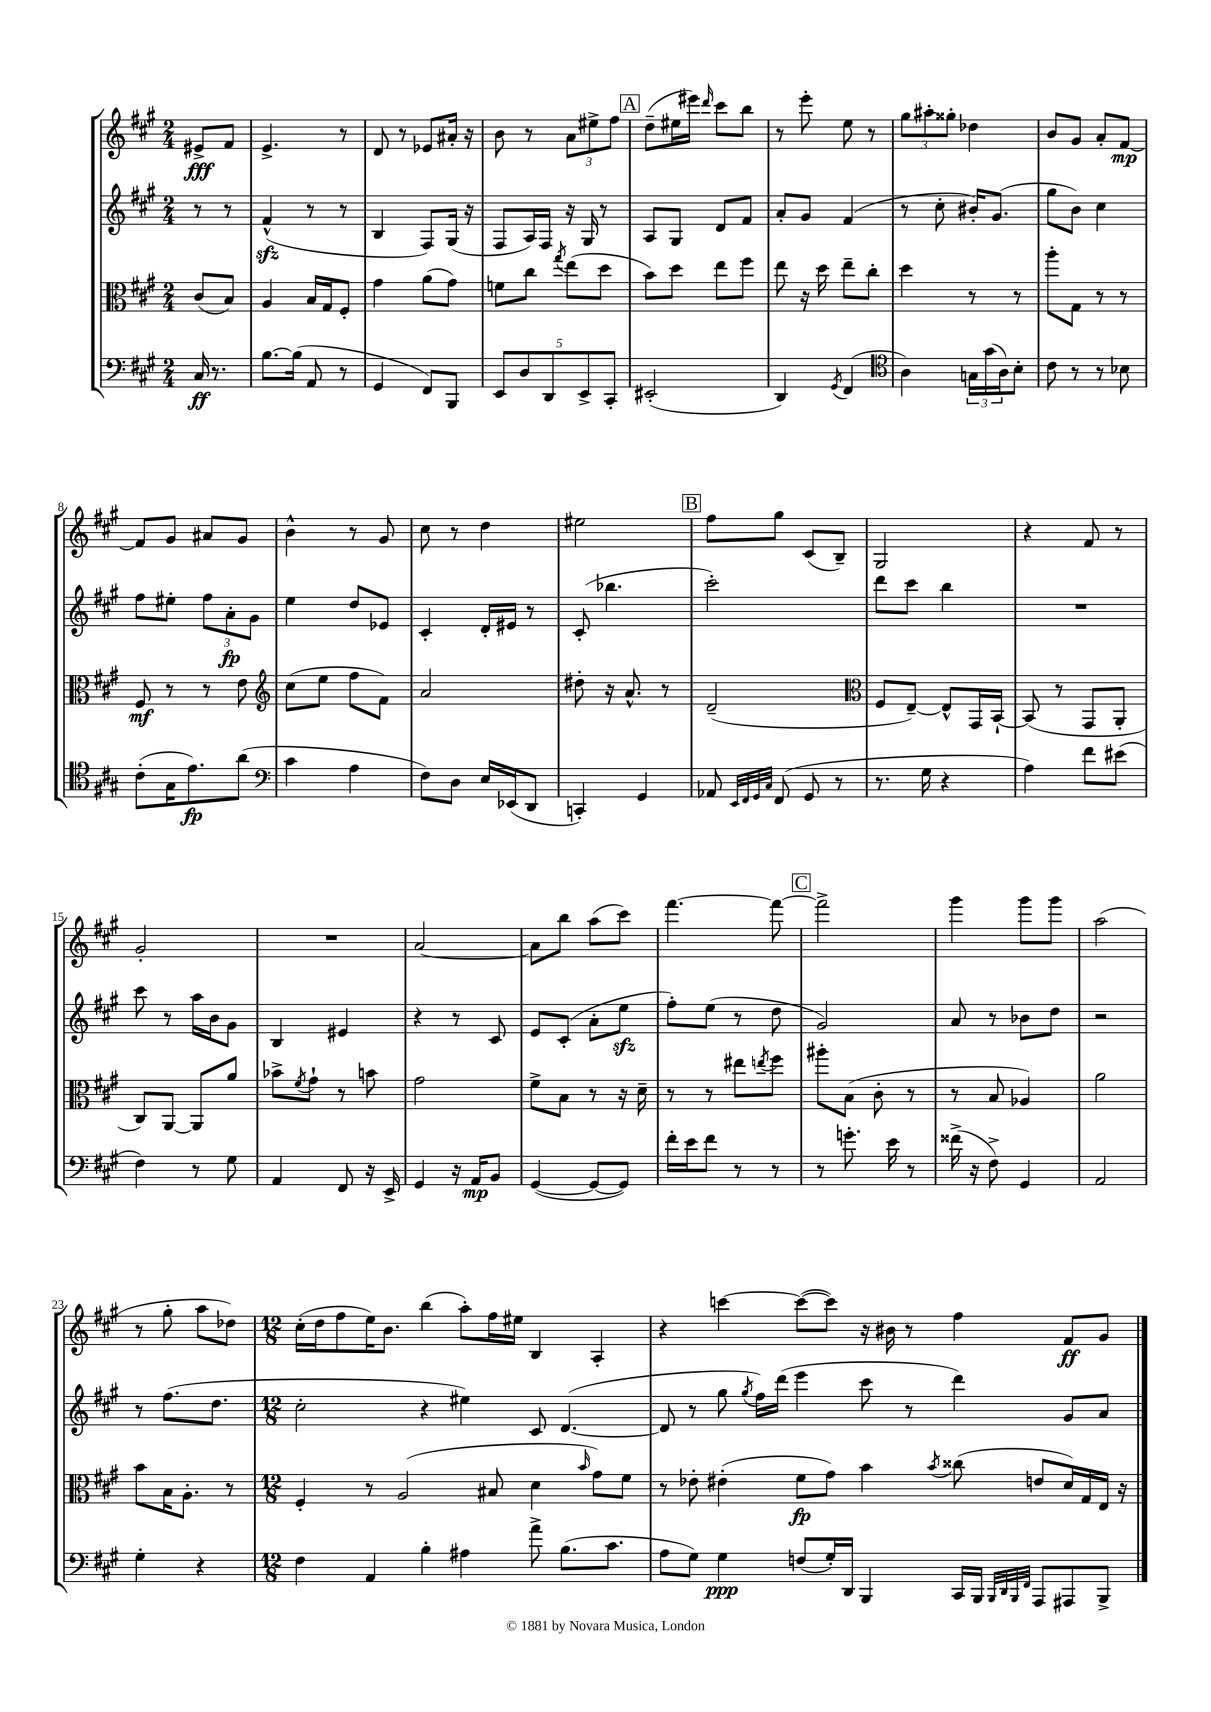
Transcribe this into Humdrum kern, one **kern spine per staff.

**kern	**kern	**kern	**kern
*staff4	*staff3	*staff2	*staff1
*clefF4	*clefC3	*clefG2	*clefG2
*k[f#c#g#]	*k[f#c#g#]	*k[f#c#g#]	*k[f#c#g#]
*M2/4	*M2/4	*M2/4	*M2/4
16C#	(8c#	8r	8e#^
8.r	.	.	.
.	8B)	8r	8f#
=	=	=	=
[8.B	4A	(4f#^^	4.e^
(16B]	.	.	.
8AA	16B	8r	.
.	16G#	.	.
8r	8F#'	8r	8r
=	=	=	=
4GG#	4g#	4B	8d
.	.	.	8r
8FF#)	(8a	8F#)	8e-
8BBB	8g#)	(16G#	16a#'
.	.	16r	16r
=	=	=	=
10EE	8f	8F#	8b
10D	.	.	.
.	8cc#	16A)	8r
.	.	16F#	.
10DD	.	.	.
.	8qgg#	.	.
.	(8ee	16r	12a
10EE^	.	.	.
.	.	16G#	.
.	.	.	12ee#^
.	8dd	8r	.
10CC#'	.	.	.
.	.	.	12ff#
=	=	=	=
(2EE#'	8b)	8A	(8dd~
.	8dd	8G#	16ee#
.	.	.	16eee#)
.	.	.	16qqddd
.	8ee	8d	8ccc#
.	8ff#	8f#	8bb
=	=	=	=
4DD)	8ee	8a'	8r
.	16r	8g#	8eee'
.	16dd	.	.
8qGG#	.	.	.
(4FF#	8ee~	(4f#	8ee
.	8cc#'	.	8r
=	=	=	=
*clefC4	*	*	*
4A)	4dd	8r	12gg#
.	.	.	12aa#'
.	.	8cc#'	.
.	.	.	12gg##'
24G	8r	16b#')	4dd-
(24g#	.	.	.
.	.	(8.g#	.
24A)	.	.	.
8B'	8r	.	.
=	=	=	=
8c#	8aa'	8gg#	8b
8r	8G#	8b)	8g#
8r	8r	4cc#	8a'
8B-	8r	.	[8f#
=	=	=	=
(8c#'	8F#	8ff#	8f#]
16G#	8r	8ee#'	8g#
8.e)	.	.	.
.	8r	12ff#	8a#
.	.	12a'	.
(8a	8e	.	8g#
.	.	12g#	.
=	=	=	=
*clefF4	*clefG2	*	*
4c#	(8cc#	4ee	4b^^
.	8ee	.	.
4A	8ff#	8dd	8r
.	8f#)	8e-	8g#
=	=	=	=
8F#)	2a	4c#'	8cc#
8D	.	.	8r
16E	.	16d'	4dd
(16EE-	.	16e#	.
8DD	.	8r	.
=	=	=	=
4CC')	8dd#'	(8c#'	2ee#
.	16r	4.bb-	.
.	8.a^^	.	.
4GG#	.	.	.
.	8r	.	.
=	=	=	=
8AA-	(2d~	2ccc#')	8ff#
32qqEE	.	.	.
32qqFF#	.	.	.
32qqGG#	.	.	.
32qqC#	.	.	.
(8FF#	.	.	8gg#
8GG#	.	.	(8c#
8r	.	.	8B~)
=	=	=	=
*	*clefC3	*	*
8.r	8F#	8ddd	2G#
.	[8E~)	8ccc#	.
16G#	.	.	.
4r	8E^^]	4bb	.
.	16GG#	.	.
.	[16BB`	.	.
=	=	=	=
4A)	(8BB]	2r	4r
.	8r	.	.
8f#	8GG#	.	8f#
(8e#	8AA'	.	8r
=	=	=	=
4F#)	8C#)	8ccc#	2g#'
.	[8AA	8r	.
8r	8AA]	16aa	.
.	.	16b	.
8G#	8a	8g#	.
=	=	=	=
4AA	8b-^	4B	2r
.	8qf#	.	.
.	8g#`	.	.
8FF#	8r	4e#	.
16r	8b	.	.
16EE^	.	.	.
=	=	=	=
4GG#	2g#	4r	[2a
16r	.	8r	.
16AA	.	.	.
8BB	.	8c#	.
=	=	=	=
([4GG#	8f#^	8e	8a]
.	8B	(8c#'	8bb
8GG#_	8r	8a'	(8aa
8GG#])	16r	8ee	8ccc#)
.	16d~	.	.
=	=	=	=
16f#'	8r	8ff#')	[4.fff#
16e	.	.	.
8f#	8r	(8ee	.
8r	8ee#	8r	.
.	8qee	.	.
8r	8ff#	8dd	8fff#_
=	=	=	=
8r	8aa#'	2g#)	2fff#^]
8.g'	(8B	.	.
.	8c#'	.	.
16e	.	.	.
8r	8r	.	.
=	=	=	=
(16f##^	8r	8a	4ggg#
16r	.	.	.
8F#^)	8B	8r	.
4GG#	4A-)	8b-	8ggg#
.	.	8dd	8ggg#
=	=	=	=
2AA	2a	2r	(2aa
=	=	=	=
4G#'	8b	8r	8r
.	16B	(8.ff#	8gg#'
.	8.A'	.	.
4r	.	.	8aa
.	.	8.dd	.
.	8r	.	8dd-)
=	=	=	=
*M12/8	*M12/8	*M12/8	*M12/8
4F#	4F#'	2cc#'	(16cc#'
.	.	.	16dd
.	.	.	8ff#
4AA	8r	.	16ee)
.	.	.	8.b
.	(2A	.	.
4B'	.	4r	(4bb
4A#	.	4ee#)	8aa')
.	8B#	.	16ff#
.	.	.	16ee#
8a^	4d	8c#	4B
(8.B	.	([4.d	.
.	16qqb	.	.
.	8g#)	.	4A'
8.c#	.	.	.
.	8f#	.	.
=	=	=	=
8A	8r	8d]	4r
8G#)	8e-'	8r	.
4G#	(4e#'	8gg#	[4ccc
.	.	8qgg#	.
.	.	16ff#)	.
.	.	(16ddd	.
(8F	8f#	4eee	(8ccc_
16G#')	8g#)	.	8ccc])
16DD	.	.	.
4BBB	4b	8ccc#	16r
.	.	.	16b#
.	.	8r	8r
.	8qb	.	.
16CC#	(8cc##	4ddd)	4ff#
16BBB	.	.	.
32qqBBB	.	.	.
32qqDD	.	.	.
32qqBBB	.	.	.
32qqFF#	.	.	.
8AAA	8e	.	.
8AAA#	16d)	8g#	8f#
.	16G#	.	.
8BBB^	16E	8a	8g#
.	16r	.	.
==	==	==	==
*-	*-	*-	*-
